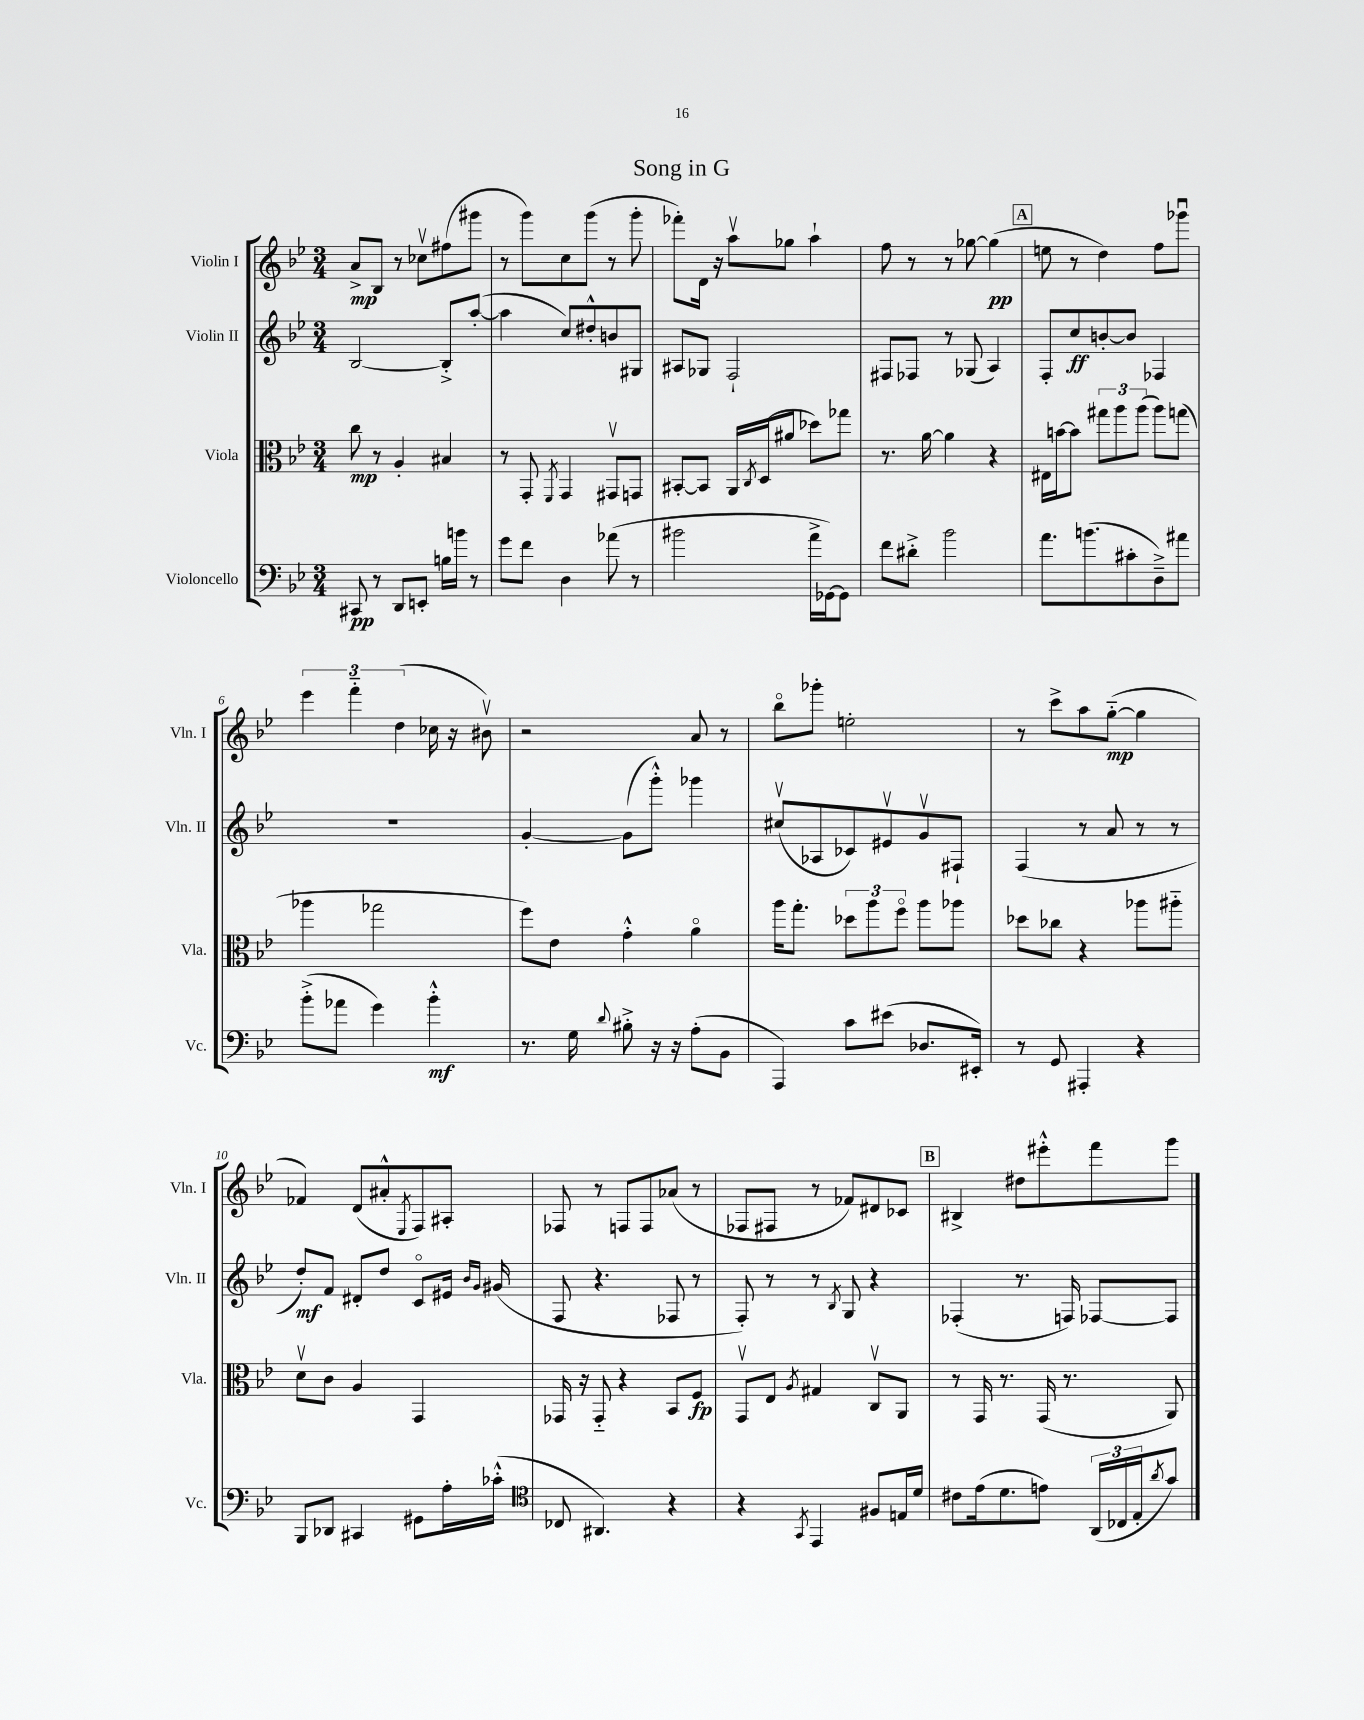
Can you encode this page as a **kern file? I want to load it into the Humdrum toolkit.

**kern	**dynam	**kern	**dynam	**kern	**dynam	**kern	**dynam
*part4	*part4	*part3	*part3	*part2	*part2	*part1	*part1
*staff4	*staff4	*staff3	*staff3	*staff2	*staff2	*staff1	*staff1
*I"Violoncello	*	*I"Viola	*	*I"Violin II	*	*I"Violin I	*
*I'Vc.	*	*I'Vla.	*	*I'Vln. II	*	*I'Vln. I	*
*clefF4	*	*clefC3	*	*clefG2	*	*clefG2	*
*k[b-e-]	*	*k[b-e-]	*	*k[b-e-]	*	*k[b-e-]	*
*M3/4	*	*M3/4	*	*M3/4	*	*M3/4	*
=1	=1	=1	=1	=1	=1	=1	=1
8CC#X/	pp	8cc\	mp	[2B-/	.	8a^/L	mp
8r	.	8r	.	.	.	8B-/J	.
8DD/L	.	4A'/	.	.	.	8r	.
8EEn'/J	.	.	.	.	.	8cc-Xv\L	.
16Bn\LL	.	4B#X/	.	8B-'^/L]	.	(8ff#X\	.
16bn\JJ	.	.	.	.	.	.	.
8r	.	.	.	([8aa'/J	.	8ggg#X\J	.
=2	=2	=2	=2	=2	=2	=2	=2
8g\L	.	8r	.	4aa\]	.	8r	.
8f\J	.	8GG'/	.	.	.	8ggg\L)	.
.	.	8qFF/	.	.	.	.	.
4D\	.	4GG/	.	8cc/L)	.	8cc\	.
.	.	.	.	8dd#X'^^/	.	(8ggg\J	.
(8a-X\	.	8GG#Xv/L	.	8bn/	.	8r	.
8r	.	8GGn/J	.	8G#X/J	.	8ggg'\	.
=3	=3	=3	=3	=3	=3	=3	=3
2b#X\	.	[8BB#X'/L	.	8A#X/L	.	8fff-X'\L)	.
.	.	8BB#/J]	.	8G-X/J	.	16d\Jk	.
.	.	.	.	.	.	16r	.
.	.	16AA/LL	.	2F`/	.	8aav\L	.
.	.	8qC/	.	.	.	.	.
.	.	(16D/J	.	.	.	.	.
.	.	8a#X/J	.	.	.	8gg-X\J	.
16a^\LL	.	8dd-X\L)	.	.	.	4aa`\	.
[16GG-X\J)	.	.	.	.	.	.	.
8GG-\J]	.	8gg-X\J	.	.	.	.	.
=4	=4	=4	=4	=4	=4	=4	=4
8f\L	.	8.r	.	8F#X/L	.	8ff\	.
8d#X'^\J	.	.	.	8F-X/J	.	8r	.
.	.	[16a\	.	.	.	.	.
2b-\	.	4a\]	.	8r	.	8r	.
.	.	.	.	(8G-X/	.	[8gg-X\	.
.	.	4r	.	4A/)	.	(4gg-\]	pp
!!LO:REH:place=s1:t=A
=5	=5	=5	=5	=5	=5	=5	=5
8.a\L	.	16E#X\LL	.	8F'/L	.	8een\	.
.	.	[16bn\J	.	.	.	.	.
.	.	8b\J]	.	8cc/	ff	8r	.
(8.bn\	.	.	.	.	.	.	.
.	.	12gg#X\L	.	[8bn'/	.	4dd\)	.
.	.	12aa\	.	.	.	.	.
8c#X'\	.	.	.	8b/J]	.	.	.
.	.	(12aa\J	.	.	.	.	.
8D~^\)	.	8aa\L)	.	4F-X/	.	8ff\L	.
8a#X\J	.	(8ggn\J	.	.	.	8ggg-Xu\J	.
!!LO:LB:g=z
=6	=6	=6	=6	=6	=6	=6	=6
(8b-'^\L	.	4aa-X\	.	2.r	.	6eee-\	.
8a-X\J	.	.	.	.	.	.	.
.	.	.	.	.	.	6fff\	.
4g\)	.	2gg-X\	.	.	.	.	.
.	.	.	.	.	.	(6dd\	.
4b-'^^\	mf	.	.	.	.	16cc-X\	.
.	.	.	.	.	.	16r	.
.	.	.	.	.	.	8b#Xv\)	.
=7	=7	=7	=7	=7	=7	=7	=7
8.r	.	8ff\L)	.	[4g'/	.	2r	.
.	.	8e-\J	.	.	.	.	.
16G\	.	.	.	.	.	.	.
8qqd/	.	.	.	.	.	.	.
8B#X'^\	.	4g'^^\	.	(8g\L]	.	.	.
16r	.	.	.	8ggg'^^\J)	.	.	.
16r	.	.	.	.	.	.	.
(8A'\L	.	4a\	.	4ggg-X\	.	8a/	.
8BB-\J	.	.	.	.	.	8r	.
=8	=8	=8	=8	=8	=8	=8	=8
4AAA/)	.	16aa\KL	.	(8cc#Xv/L	.	8bb-\L	.
.	.	8.gg'\J	.	.	.	.	.
.	.	.	.	8A-X/	.	8ggg-X'\J	.
8c\L	.	12dd-X\L	.	8c-X/)	.	2een'\	.
.	.	12aa\	.	.	.	.	.
(8e#X\J	.	.	.	8e#Xv/	.	.	.
.	.	12ff\J	.	.	.	.	.
8.D-X/L	.	8aa\L	.	8gv/	.	.	.
.	.	8aa-X\J	.	8F#X`/J	.	.	.
16EE#X'/Jk)	.	.	.	.	.	.	.
=9	=9	=9	=9	=9	=9	=9	=9
8r	.	8dd-X\L	.	(4F/	.	8r	.
8GG/	.	8cc-X\J	.	.	.	8ccc^\L	.
4AAA#X'/	.	4r	.	8r	.	8aa\	.
.	.	.	.	8a/	.	([8gg\J	mp
4r	.	8aa-X\L	.	8r	.	4gg\]	.
.	.	8aa#X\J	.	8r	.	.	.
!!LO:LB:g=z
=10	=10	=10	=10	=10	=10	=10	=10
8BBB-/L	.	8dv\L	.	8dd'/L)	mf	4f-X/)	.
8DD-X/J	.	8c\J	.	8f/J	.	.	.
4CC#X/	.	4A/	.	8d#X'/L	.	(8d/L	.
.	.	.	.	8dd/J	.	8a#X'^^/	.
.	.	.	.	.	.	8qE-/	.
8GG#X\L	.	4GG/	.	8c/L	.	8F/)	.
16A'\L	.	.	.	16e#X/Jk	.	8A#X'/J	.
.	.	.	.	16qqb-/LL	.	.	.
.	.	.	.	16qqg/JJ	.	.	.
(16c-X'^^\JJ	.	.	.	(16g#X/	.	.	.
=11	=11	=11	=11	=11	=11	=11	=11
*clefC4	*	*	*	*	*	*	*
8C-X/	.	16GG-X/	.	8F/	.	8F-X/	.
.	.	16r	.	.	.	.	.
4.AA#X/)	.	8GG-/	.	4.r	.	8r	.
.	.	4r	.	.	.	8Fn/L	.
.	.	.	.	.	.	8F/	.
4r	.	8BB-/L	.	8F-X/	.	(8a-X/J	.
.	.	8F/J	fp	8r	.	8r	.
=12	=12	=12	=12	=12	=12	=12	=12
4r	.	8GGv/L	.	8F'/)	.	8F-X/L	.
.	.	8E-/J	.	8r	.	8F#X/J	.
8qGG/	.	8qA/	.	.	.	.	.
4EE-/	.	4G#X/	.	8r	.	8r	.
.	.	.	.	8qB-/	.	.	.
.	.	.	.	8G/	.	8f-X/L)	.
8F#X/L	.	8Cv/L	.	4r	.	8d#X/	.
16En/L	.	8AA/J	.	.	.	8c-X/J	.
16d/JJ	.	.	.	.	.	.	.
!!LO:REH:place=s1:t=B
=13	=13	=13	=13	=13	=13	=13	=13
8c#X\L	.	8r	.	(4F-X'/	.	4B#X^/	.
(16e-\k	.	16GG/	.	.	.	.	.
8.d\	.	8.r	.	.	.	.	.
.	.	.	.	8.r	.	8dd#X\L	.
8en\J)	.	(16GG/	.	.	.	8eee#X'^^\	.
.	.	8.r	.	16Fn/)	.	.	.
(24AA/LL	.	.	.	[8F-X/L	.	8fff\	.
24C-X/	.	.	.	.	.	.	.
24E-'/J	.	.	.	.	.	.	.
8qa/	.	.	.	.	.	.	.
8g/J)	.	8AA/)	.	8F-/J]	.	8ggg\J	.
==	==	==	==	==	==	==	==
*-	*-	*-	*-	*-	*-	*-	*-
